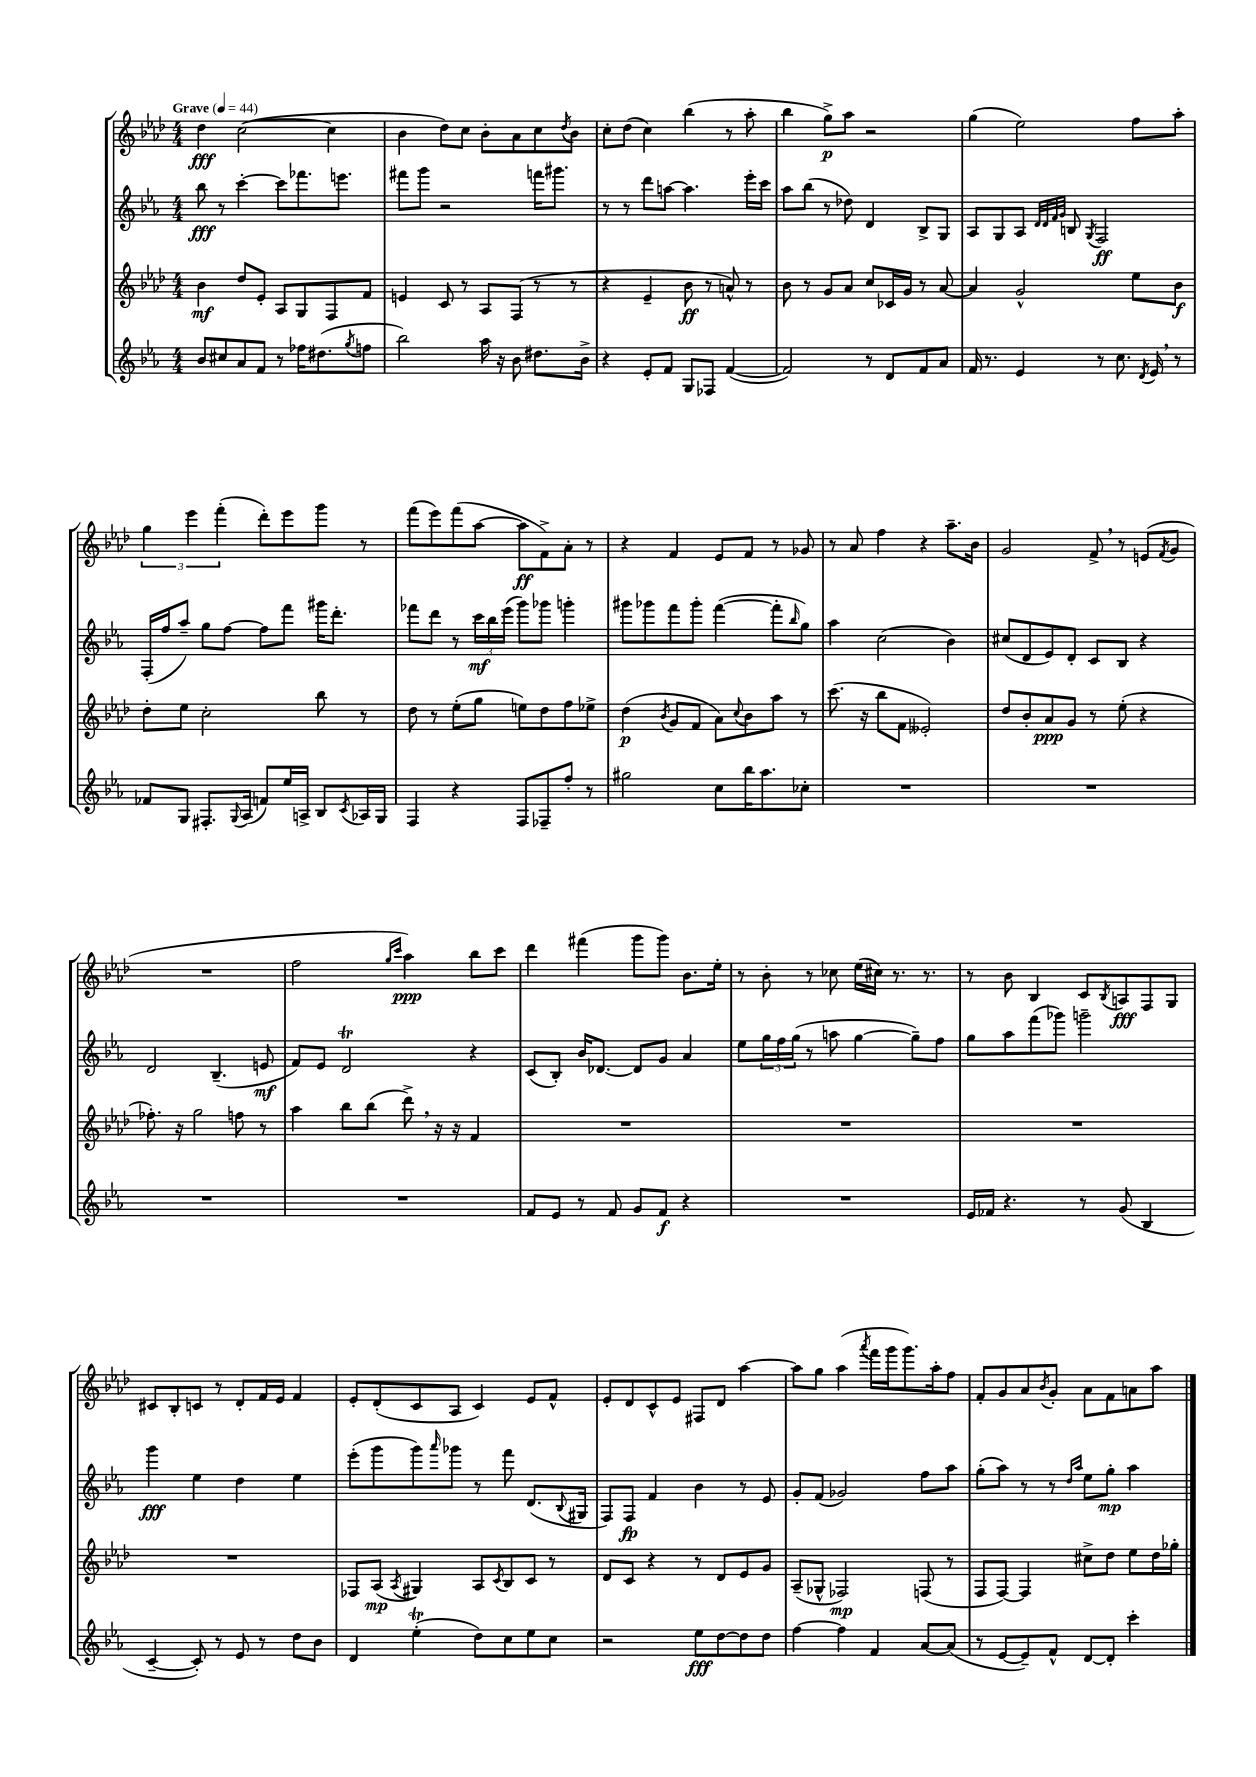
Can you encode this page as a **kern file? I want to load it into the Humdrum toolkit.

**kern	**kern	**kern	**kern
*staff4	*staff3	*staff2	*staff1
*clefG2	*clefG2	*clefG2	*clefG2
*k[b-e-a-]	*k[b-e-a-d-]	*k[b-e-a-]	*k[b-e-a-d-]
*M4/4	*M4/4	*M4/4	*M4/4
*MM44	*MM44	*MM44	*MM44
8b-	4b-	8bb-	4dd-
8cc#	.	8r	.
8a-	8dd-	[4ccc'	([2cc
8f	8e-'	.	.
8r	8A-	8ccc]	.
16ff-	8G	8.fff-	.
(8.dd#	.	.	.
.	8F	.	4cc]
.	.	8.eee	.
8qgg	.	.	.
8ff	8f	.	.
=	=	=	=
2bb-)	4e	8fff#	4b-
.	.	8ggg	.
.	8c	2r	8dd-)
.	8r	.	8cc
16aa-	8A-	.	8b-'
16r	.	.	.
8b-	(8F	.	8a-
8.dd#	8r	16fff	8cc
.	.	8.ggg#	.
.	.	.	8qdd-
.	8r	.	8b-
16b-^	.	.	.
=	=	=	=
4r	4r	8r	8cc'
.	.	8r	(8dd-
8e-'	4e-~	8ddd	4cc)
8f	.	[8aa	.
8G	8b-	4.aa]	(4bb-
8F-	8r	.	.
([4f	8a^^)	.	8r
.	8r	16eee-'	8aa-'
.	.	16ccc	.
=	=	=	=
2f])	8b-	8aa-	4bb-
.	8r	(8bb-	.
.	8g	8r	8gg^)
.	8a-	8dd-)	8aa-
8r	8cc	4d	2r
8d	16c-	.	.
.	16g	.	.
8f	8r	8B-^	.
8a-	[8a-	8G	.
=	=	=	=
16f	4a-]	8A-	(4gg
8.r	.	.	.
.	.	8G	.
4e-	2g^^	8A-	2ee-)
.	.	32qqd	.
.	.	32qqd	.
.	.	32qqf	.
.	.	32qqg	.
.	.	8B	.
.	.	8qG	.
8r	.	2F	.
8.cc	.	.	.
.	8ee-	.	8ff
8qd	.	.	.
16e-	.	.	.
8r	8b-	.	8aa-'
=	=	=	=
8f-	8dd-'	(16F'	6gg
.	.	16ff	.
8G	8ee-	8aa-~)	.
.	.	.	6eee-
8.F#'	2cc'	8gg	.
.	.	.	(6fff'
.	.	[8ff	.
8qqG	.	.	.
(16A-	.	.	.
8f)	.	8ff]	8ddd-')
16ee-	.	8fff	8eee-
16A^	.	.	.
8B-	8bb-	16ggg#	8ggg
.	.	8.ddd'	.
8qc	.	.	.
16A-	8r	.	8r
16G	.	.	.
=	=	=	=
4F	8dd-	8fff-	(8fff
.	8r	8ddd	8eee-)
4r	(8ee-'	8r	(8fff
.	8gg	24ccc	[8aa-
.	.	24bb-	.
.	.	(24eee-	.
8F	8ee)	8ggg)	8aa-]
8F-~	8dd-	8ggg-	8f^)
8ff'	8ff	4ggg'	8a-'
8r	8ee-^	.	8r
=	=	=	=
2gg#	(4dd-	8ggg#	4r
.	.	8ggg-	.
.	8qb-	.	.
.	8g	8fff	4f
.	8f	8ggg-'	.
8cc	8a-)	([4fff	8e-
.	8qqcc	.	.
16bb-	8b-	.	8f
8.aa-	.	.	.
.	8aa-	8fff']	8r
.	.	16qqbb-	.
8cc-'	8r	8gg)	8g-
=	=	=	=
1r	(8.ccc	4aa-	8r
.	.	.	8a-
.	16r	.	.
.	8bb-	(2cc	4ff
.	8f	.	.
.	2e--')	.	4r
.	.	4b-)	8.aa-~
.	.	.	16b-
=	=	=	=
1r	8dd-	(8cc#	2g
.	8b-'	8d	.
.	8a-	8e-)	.
.	8g	8d'	.
.	8r	8c	8f^
.	(8ee-'	8B-	8r
.	4r	4r	(8e
.	.	.	8qf
.	.	.	8g
=	=	=	=
1r	8.ff-')	2d	1r
.	16r	.	.
.	2gg	.	.
.	.	(4.B-~	.
.	8ff	.	.
.	8r	8e	.
=	=	=	=
1r	4aa-	8f)	2ff
.	.	8e-	.
.	8bb-	2d	.
.	(8bb-	.	.
.	.	.	16qqgg
.	.	.	16qqccc
.	8ddd-^)	.	4aa-)
.	16r	.	.
.	16r	.	.
.	4f	4r	8bb-
.	.	.	8ccc
=	=	=	=
8f	1r	(8c	4ddd-
8e-	.	8B-')	.
8r	.	16b-	(4fff#
.	.	[8.d-	.
8f	.	.	.
8g	.	8d-]	8ggg
8f	.	8g	8ggg)
4r	.	4a-	8.b-
.	.	.	16ee-'
=	=	=	=
1r	1r	8ee-	8r
.	.	24gg	8b-'
.	.	24ff	.
.	.	(24gg	.
.	.	8r	8r
.	.	8aa	8cc-
.	.	[4gg	(16ee-
.	.	.	16cc#)
.	.	.	8.r
.	.	8gg~])	.
.	.	.	8.r
.	.	8ff	.
=	=	=	=
16e-	1r	8gg	8r
16f-	.	.	.
4.r	.	8aa-	8b-
.	.	(8fff	4B-
.	.	8ggg-)	.
8r	.	2ggg~	8c
.	.	.	8qB-
(8g	.	.	8A
4B-	.	.	8F
.	.	.	8G
=	=	=	=
[4c~	1r	4ggg	8c#
.	.	.	8B-'
8c'])	.	4ee-	8c
8r	.	.	8r
8e-	.	4dd	8d-'
8r	.	.	16f
.	.	.	16e-
8dd	.	4ee-	4f
8b-	.	.	.
=	=	=	=
4d	8F-	(8eee-'	8e-'
.	(8A-	8ggg	(8d-'
.	8qA-	.	.
(4ee-'	4G#)	8ggg)	8c
.	.	16qqaaa-	.
.	.	8ggg-	8A-
8dd)	8A-	8r	4c)
.	8qc	.	.
8cc	8B-	8fff	.
8ee-	8c	(8.d	8e-
8cc	8r	.	8f^^
.	.	8qqB-	.
.	.	16G#	.
=	=	=	=
2r	8d-	8F)	8e-'
.	8c	8F	8d-
.	4r	4f	8c^^
.	.	.	8e-
8ee-	8r	4b-	8F#
[8dd	8d-	.	8d-
8dd]	8e-	8r	[4aa-
8dd	8g	8e-	.
=	=	=	=
[4ff	(8A-~	8g'	8aa-]
.	8G-^^	(8f	8gg
4ff]	2F-)	2g-)	(4aa-
.	.	.	8qaaa-
4f	.	.	16fff
.	.	.	16ggg
.	.	.	8.ggg)
[8a-	(8F	8ff	.
.	.	.	16aa-'
(8a-]	8r	8aa-	8ff
=	=	=	=
8r	8F	(8gg'	8f'
[8e-	[8F)	8aa-)	8g
8e-~])	4F]	8r	8a-
.	.	.	8qb-
8f^^	.	8r	8g'
.	.	16qqdd	.
.	.	16qqaa-	.
[8d	8cc#^	8ee-	8a-
8d']	8dd-	8gg'	8f
4ccc'	8ee-	4aa-	8a
.	16dd-	.	8aa-
.	16gg-'	.	.
==	==	==	==
*-	*-	*-	*-
